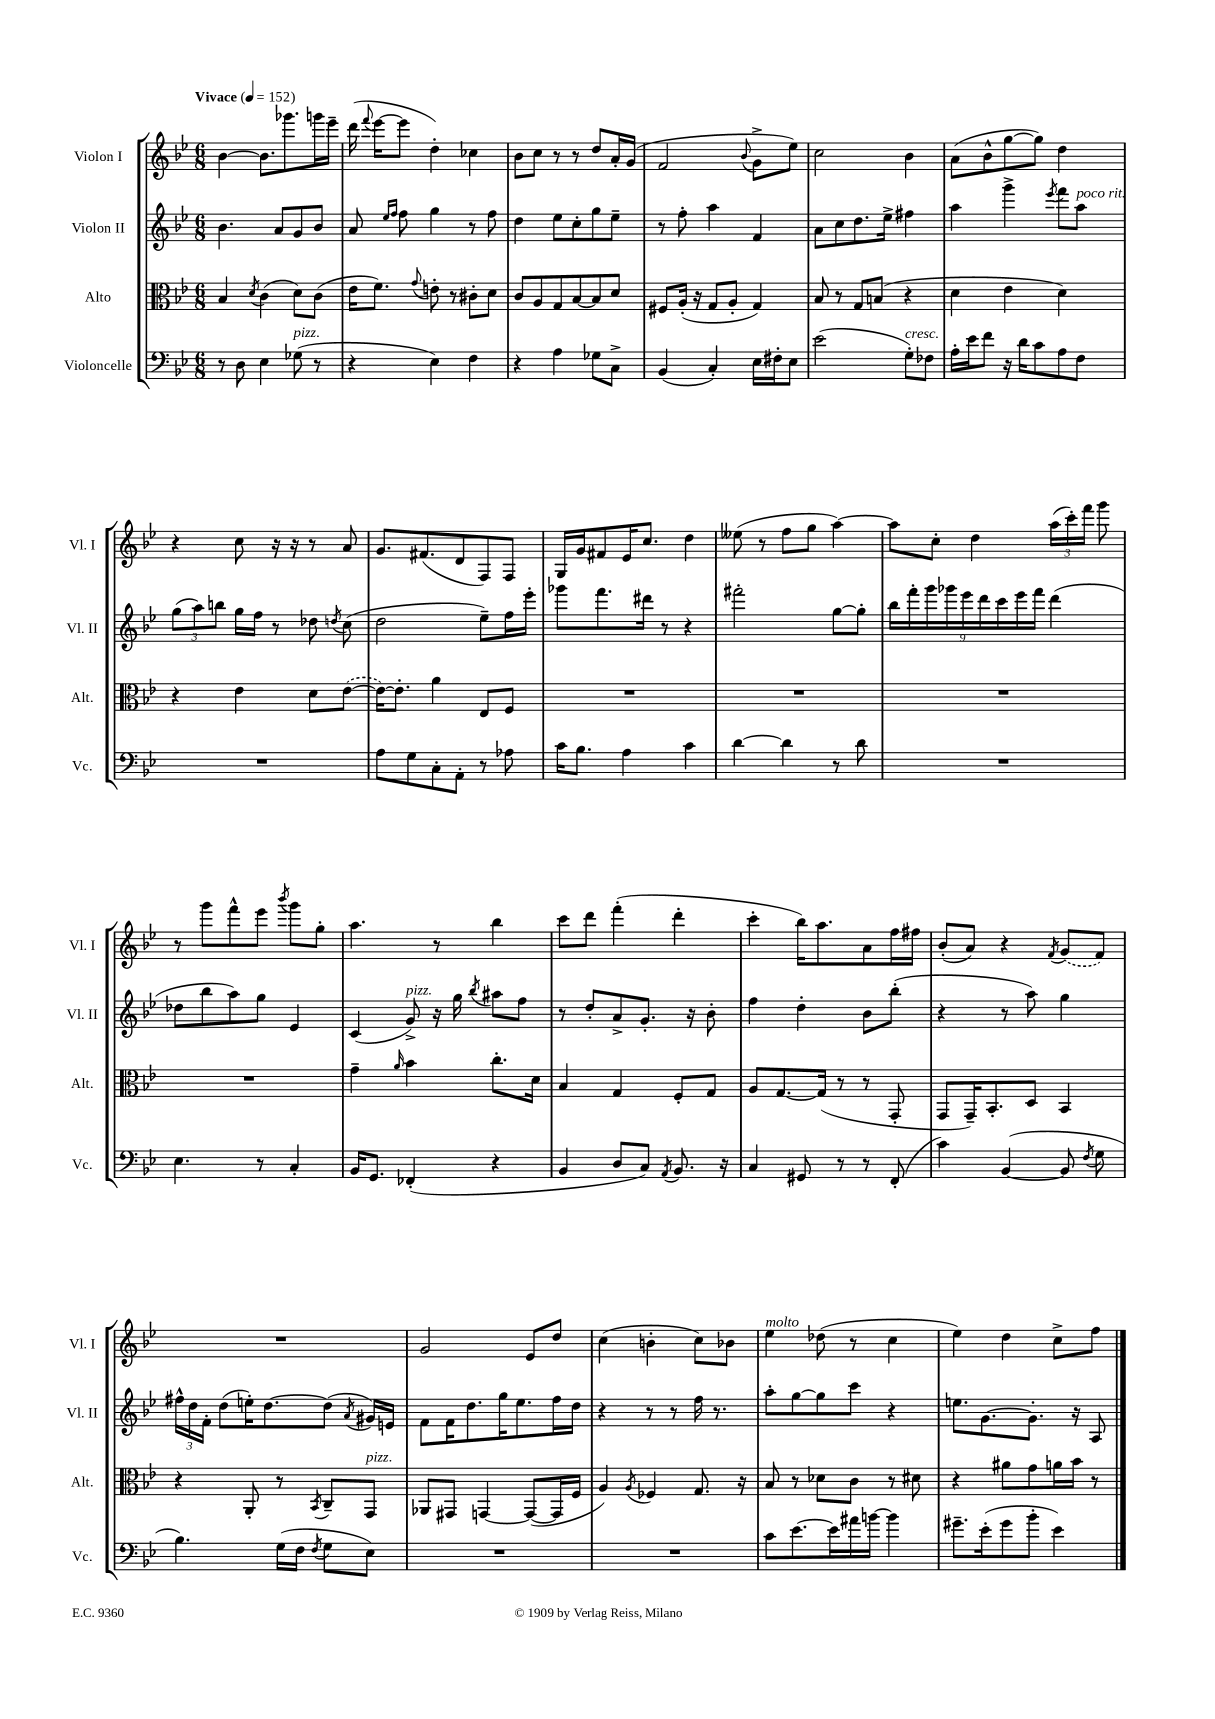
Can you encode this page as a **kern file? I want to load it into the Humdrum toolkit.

**kern	**kern	**kern	**kern
*staff4	*staff3	*staff2	*staff1
*clefF4	*clefC3	*clefG2	*clefG2
*k[b-e-]	*k[b-e-]	*k[b-e-]	*k[b-e-]
*M6/8	*M6/8	*M6/8	*M6/8
*MM152	*MM152	*MM152	*MM152
8r	4B-	4.b-	[4b-
8D	.	.	.
.	8qd	.	.
4E-	(4c	.	8.b-]
.	.	8a	.
.	.	.	8.ggg-
(8G-	8d)	8g	.
8r	(8c	8b-	16ggg
.	.	.	16eee-~
=	=	=	=
4r	16e-	8a	(16ddd
.	.	.	8qqfff
.	8.f)	.	[16eee-
.	.	16qqee-	.
.	.	16qqff	.
.	.	8ff	8eee-]
.	8qqg	.	.
4E-)	8e'	4gg	4dd')
.	8r	.	.
4F	8c#'	8r	4cc-
.	8d	8ff	.
=	=	=	=
4r	8c	4dd	8b-
.	8A	.	8cc
4A	8G	8ee-	8r
.	[8B-	8cc'	8r
8G-	8B-]	8gg	8dd
8C^	8d	8ee-~	16a'
.	.	.	(16g
=	=	=	=
(4BB-	8F#	8r	2f
.	(16A'	8ff'	.
.	16r	.	.
4C')	8G	4aa	.
.	8A'	.	.
.	.	.	8qqb-
16E-	4G)	4f	8g^
16F#'	.	.	.
8E-	.	.	8ee-)
=	=	=	=
(2e-	8B-	8a	2cc
.	8r	8cc	.
.	8G	8.dd	.
.	(8B	.	.
.	.	16ee-^	.
8G')	4r	4ff#	4b-
8F-	.	.	.
=	=	=	=
16A'	4d	4aa	(8a
16e-	.	.	.
8f	.	.	8b-^^
16r	4e-	4ggg^	[8gg
16d	.	.	.
8c	.	.	8gg])
.	.	8qeee-	.
8A	4d)	8fff	4dd
8F	.	8aa	.
=	=	=	=
2.r	4r	(12gg	4r
.	.	12aa)	.
.	.	12bb	.
.	4e-	16gg	8cc
.	.	16ff	.
.	.	8r	16r
.	.	.	16r
.	8d	8dd-	8r
.	.	8qdd	.
.	([8e-	(8cc	8a
=	=	=	=
8A	16e-_)	2dd	8.g
.	8.e-']	.	.
8G	.	.	.
.	.	.	(8.f#
8C'	4a	.	.
8AA'	.	.	8d
8r	8E-	8ee-~)	8F)
8A-	8F	16ff	8F
.	.	16eee-'	.
=	=	=	=
16c	2.r	8ggg-	16G
8.B-	.	.	16g
.	.	8.fff	8f#
4A	.	.	16e-
.	.	16ddd#	8.cc
.	.	8r	.
4c	.	4r	4dd
=	=	=	=
[4d	2.r	2fff#'	(8ee--
.	.	.	8r
4d]	.	.	8ff
.	.	.	8gg
8r	.	[8gg	[4aa)
8d	.	8gg']	.
=	=	=	=
2.r	2.r	18bb-	8aa]
.	.	18fff'	.
.	.	18ggg	.
.	.	.	8cc'
.	.	18ggg-	.
.	.	18eee-	.
.	.	.	4dd
.	.	18ddd	.
.	.	18ccc	.
.	.	18eee-	.
.	.	18fff	.
.	.	(4ddd	(24aa
.	.	.	24ccc')
.	.	.	24fff
.	.	.	8ggg
=	=	=	=
4.E-	2.r	8dd-	8r
.	.	8bb-	8ggg
.	.	8aa)	8fff^^
8r	.	8gg	8eee-
.	.	.	8qbbb-
4C'	.	4e-	8ggg
.	.	.	8gg'
=	=	=	=
16BB-	4g~	(4c	4.aa
8.GG	.	.	.
.	16qqa	.	.
(4FF-'	4b-	8g^)	.
.	.	16r	8r
.	.	16gg	.
.	.	8qbb-	.
4r	8.cc'	8aa#	4bb-
.	.	8ff	.
.	16d	.	.
=	=	=	=
4BB-	4B-	8r	8ccc
.	.	8dd'	8ddd
8D	4G	8a^	(4fff'
8C)	.	8.g'	.
8qAA	.	.	.
8.BB-	8F'	.	4ddd'
.	.	16r	.
.	8G	8b-'	.
16r	.	.	.
=	=	=	=
4C	8A	4ff	4ccc'
.	[8.G	.	.
8GG#	.	4dd'	16bb-)
.	(16G]	.	8.aa
8r	8r	.	.
8r	8r	8b-	8a
(8FF'	8GG'	(8bb-'	16ff
.	.	.	16ff#
=	=	=	=
4c)	8GG	4r	(8b-'
.	16GG~)	.	8a)
.	8.BB-'	.	.
([4BB-	.	8r	4r
.	8D	8aa)	.
.	.	.	8qf
8BB-]	4BB-	4gg	(8g
8qF	.	.	.
8G	.	.	8f)
=	=	=	=
4.B-)	4r	24ff#^^	2.r
.	.	24dd	.
.	.	24f'	.
.	.	(8dd	.
.	8AA'	16ee')	.
.	.	[8.dd	.
(16G	8r	.	.
16F	.	.	.
8qF	8qBB-	.	.
8G	8C~	(8dd]	.
.	.	8qa	.
8E-)	8GG	16g#)	.
.	.	16e	.
=	=	=	=
2.r	8AA-	8f	2g
.	8GG#	16f	.
.	.	8.dd	.
.	[4GG	.	.
.	.	16gg	.
.	.	8.ee-	.
.	(8GG_	.	8e-
.	16GG]	16ff	8dd
.	16F	16dd	.
=	=	=	=
2.r	4A)	4r	(4cc
.	8qA	.	.
.	4F-	8r	4b'
.	.	8r	.
.	8.G	16ff	8cc)
.	.	8.r	.
.	.	.	8b-
.	16r	.	.
=	=	=	=
8c	8B-	8aa'	4ee-
[8.e-	8r	[8gg	.
.	8d-	8gg]	(8dd-
16e-]	.	.	.
16a#	8c	8ccc	8r
[16b	.	.	.
4b]	8r	4r	4cc
.	8d#	.	.
=	=	=	=
8.g#~	4r	8.ee	4ee-)
(16e-'	.	[8.g	.
8g#	8a#	.	4dd
8b-'	8g	8.g']	.
4e-)	16a	.	8cc^
.	16b-	16r	.
.	8r	8A	8ff
==	==	==	==
*-	*-	*-	*-
